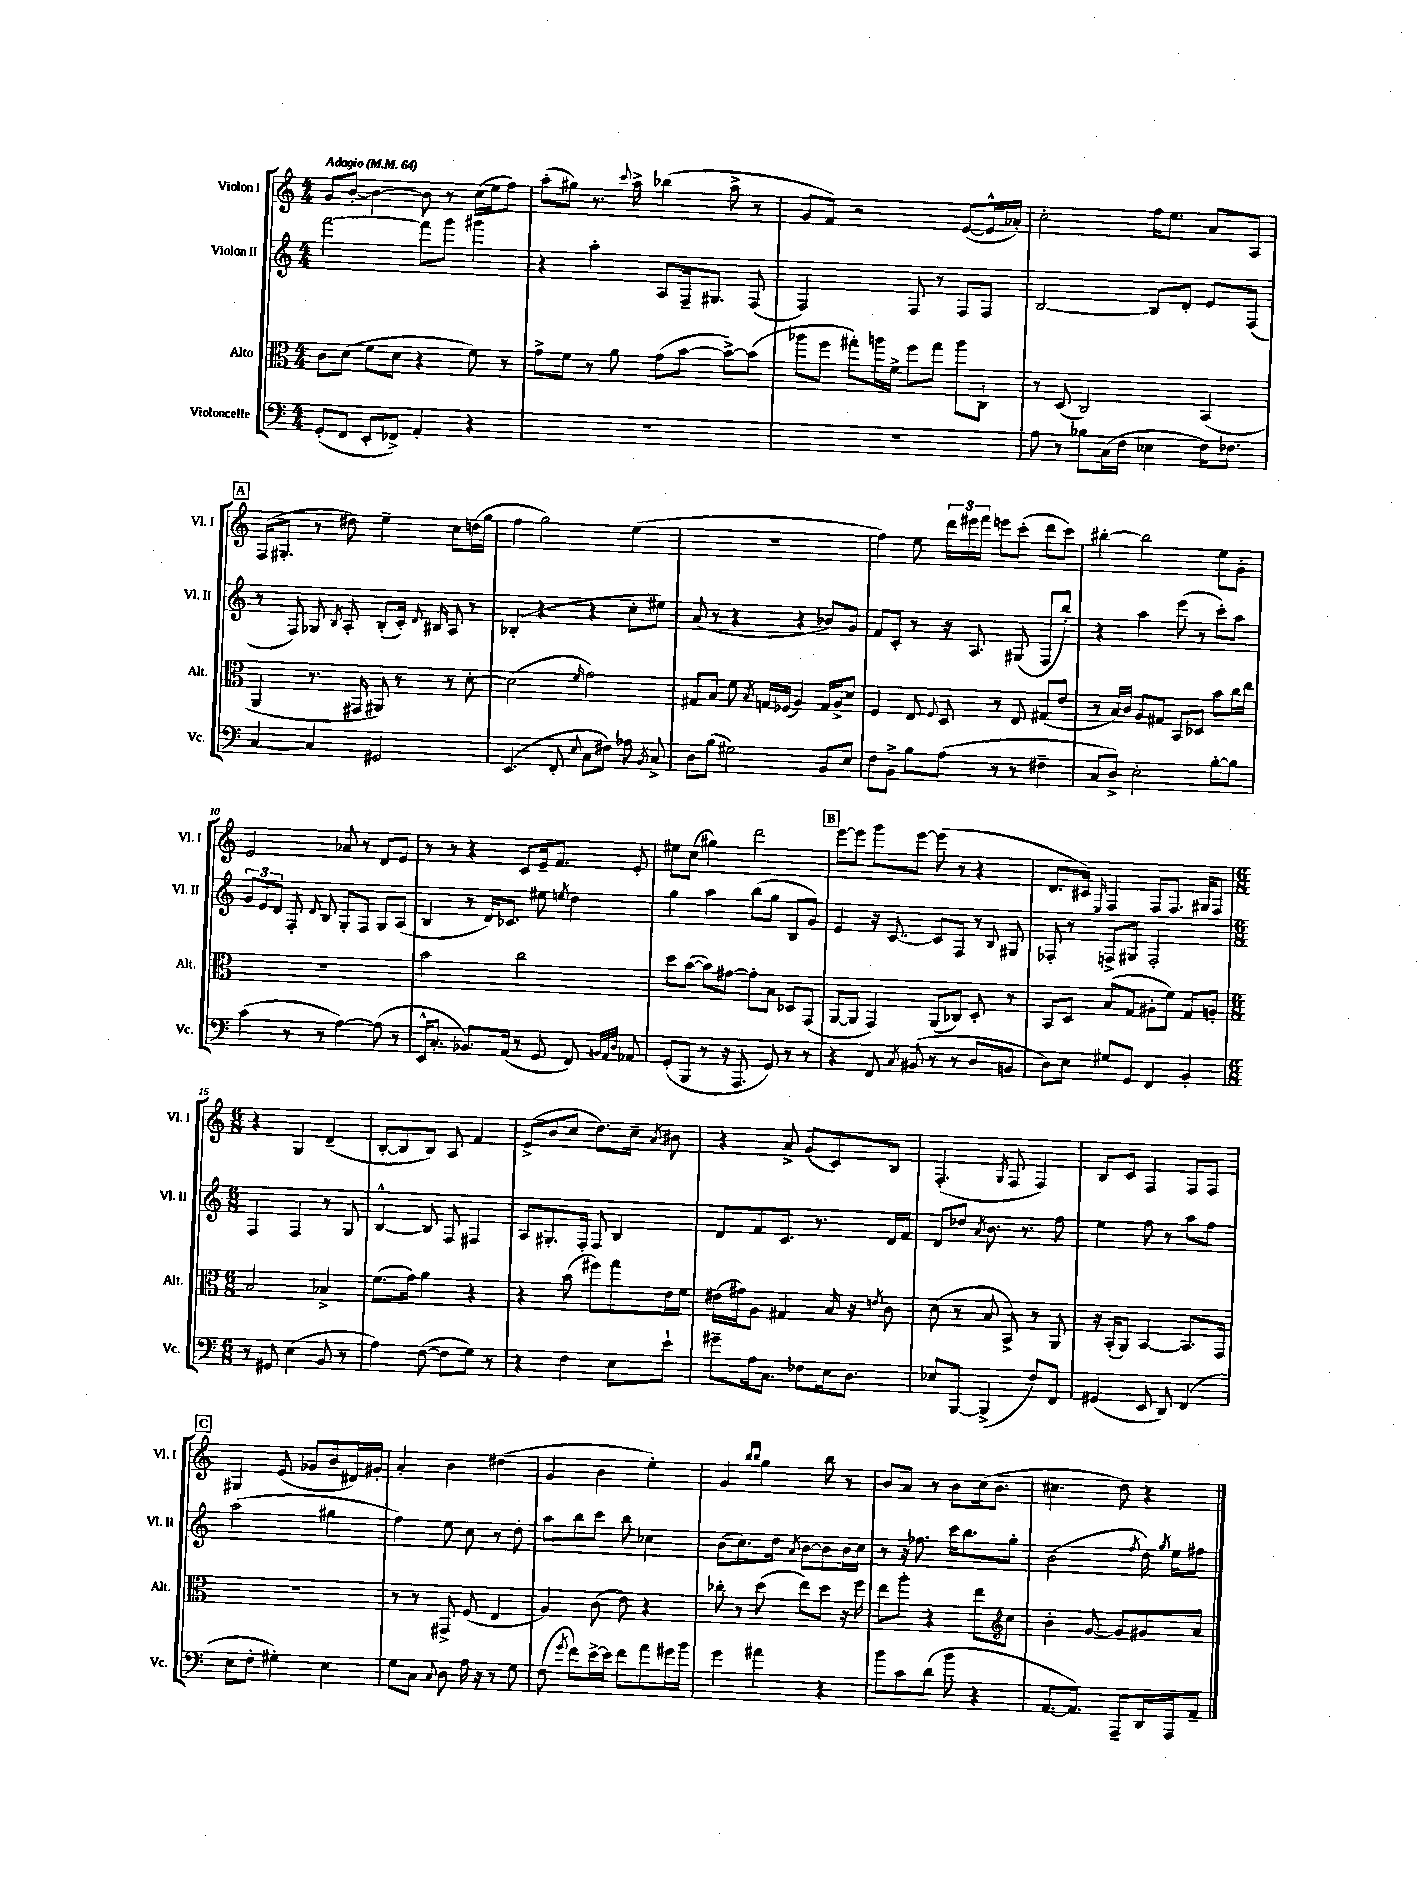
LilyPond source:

<<
\new StaffGroup <<
\new Staff = "s0" \with { instrumentName = "Violon I" shortInstrumentName = "Vl. I" } {
    \clef treble \key c \major \numericTimeSignature \time 4/4 \tempo "Adagio" 4 = 64
    \autoBeamOff g'8[ b'8]~-. b'4~ b'8 r8 c''16[( e''16 f''8]) |
    a''8[-.( gis''8]) r8. \appoggiatura { c'''8 } a''16-> bes''4( a''8-> r8 |
    g'8[ f'8]) r2 e'8[~( e'16-^ aes'16]-.) |
    c''2-. f''16[ e''8.] a'8[ a8] |
    \mark \markup { \box "A" } f16[( gis8.]-. r8 dis''8) e''4-- c''8[ d''16( g''16] |
    f''4 g''2) e''4( |
    R1 |
    f''4) e''8 \tuplet 3/2 { d'''16[ eis'''16 f'''16] } e'''8[ c'''8]-.( d'''8[ c'''8]) |
    bis''4~-. bis''2 e''8[ g'8]-. |
    e'2 aes'8 r8 d'8[ e'8] |
    r8 r8 r4 c'8[ e'16-- f'8.] e'8-. |
    eis''8[ c''8]( gis''4) d'''2 |
    \mark \markup { \box "B" } e'''8[~ e'''8] g'''8[ e'''8]~ e'''8( r8 r4 |
    d'8.[ cis'16]) \grace { e16 } f4 f8[ f8.] gis16[ f8] |
    \numericTimeSignature \time 6/8 r4 g4 d'4--( |
    b8[~-. b8 b8]) a8 f'4 |
    e'8[->( b'8 c''8] d''8.[) c''16]-- \acciaccatura { a'8 } bis'8 |
    r4 a'8-> g'8[( c'8) b8] |
    f4.-.( \acciaccatura { g8 } f8 f4) |
    b8[ c'8] f4 f8[ f8] |
    \mark \markup { \box "C" } gis4 e'8( ges'8[ b'8 dis'16) gis'16]-. |
    a'4-. b'4 dis''4( |
    g'4 b'4 e''4-.) |
    g'4 \grace { b''16[ b''16] } g''4 b''8 r8 |
    b'8[ a'8] r8 b'8[ c''16( b'8.] |
    cis''4. d''8) r4 \bar "|." |
}
\new Staff = "s1" \with { instrumentName = "Violon II" shortInstrumentName = "Vl. II" } {
    \clef treble \key c \major \numericTimeSignature \time 4/4
    \autoBeamOff f'''2~ f'''8[ g'''8] gis'''4 |
    r4 a''4-. a8[ f16-- gis8.] f8( |
    f2) f8 r8 f8[ f8] |
    b2~ b8[ d'8]-. e'8[ f8]( |
    \mark \markup { \box "A" } r8 f8) ges8 \acciaccatura { b8 } a8-. b8[-.( c'16]-.) \appoggiatura { d'8 } bis16 a8 r8 |
    bes4-.( r4 r4 c''8[-. eis''8]) |
    a'8( r8 r4 r4 bes'8[) g'8] |
    f'8[ c'8]-. r8 r16 a8. gis8( f8[ b''8]-.) |
    r4 a''4 e'''8( r8 c'''8[-.) a''8] |
    \tuplet 3/2 { g'8[ e'8 d'8] } f8-. \appoggiatura { d'8 } b8 g8[-. f8] g8[ a8]( |
    b4 r8 d'16[) ces'8.] eis''8 \acciaccatura { e''8 } d''4 |
    g''4 a''4 b''8[( g''8] b8[ g'8]) |
    \mark \markup { \box "B" } e'4 r16 c'8.~ c'8[ f8] r8 \appoggiatura { b8 } gis8 |
    fes8-. r8 f8[-> gis8] f2-. |
    \numericTimeSignature \time 6/8 f4 f4 r8 g8 |
    b4~-^ b8 f8 fis4 |
    a8[ gis8.-. f16]-. f8 b4 |
    d'8[ f'8 c'8.] r8. d'16[ f'16] |
    d'8[ des''8] \acciaccatura { a'8 } b'8. r8. f''8 |
    e''4 f''8 r8 a''8[ f''8] |
    \mark \markup { \box "C" } a''2( gis''4 |
    f''4) e''8 c''8 r8 d''8-. |
    a''8[ b''8 c'''8] b''8 ces''4 |
    b'8[( c''8.) d''16] \acciaccatura { a'8 } b'8[~ b'8 b'16 c''16] |
    r8 r16 fes''8. c'''16[ b''8. g''8]-. |
    b'2( \acciaccatura { f''8 } d''16) \acciaccatura { g''8 } e''16[ fis''8] \bar "|." |
}
\new Staff = "s2" \with { instrumentName = "Alto" shortInstrumentName = "Alt." } {
    \clef alto \key c \major \numericTimeSignature \time 4/4
    \autoBeamOff c'8[ d'8]( f'8[ d'8] r4 f'8) r8 |
    g'8[-> f'8] r8 a'8 g'8[( b'8]~ b'8[~->) b'8]( |
    aes''8[ f''8] gis''8[-.) a''16 f'16]-> f''8[ gis''8] a''8[ c8]-! |
    r8 d8( c2) b,4( |
    \mark \markup { \box "A" } a,4 r8. gis,16 ais,8) r8 r8 d'8~-. |
    d'2( \grace { f'16 } g'2) |
    gis8[ b8] f'8 \acciaccatura { b8 } g16[ fes16]( a4) g16[ a16-> d'8] |
    f4 e8 \appoggiatura { f8 } d8 r8 e8 gis8[( e'8] |
    r8 b16[) c'16] a8[ gis8] b,8[ des8] b'8[ c''16 e''16] |
    R1 |
    b'2 c''2 |
    d''8[ b'8]~( b'8[) gis'8]~ gis'8[-. b8] des8[ g,8]( |
    \mark \markup { \box "B" } a,8[~ a,8] g,4) a,8[( ces8]) d8-. r8 |
    b,8[ d8] b8[( g8] ais8[-. f'8]) g8[ a8]-. |
    \numericTimeSignature \time 6/8 b2 bes4-> |
    f'8.[( g'16]) a'4 r4 |
    r4 b'8( fis''8[) g''8 e'16 f'16] |
    eis'16[( gis'16) a8] gis4 b16 r16 \acciaccatura { e'8 } c'8 |
    d'8( r8 b8 b,8->) r8 a,8 |
    r16 b,16[-.( a,8]) b,4~ b,8.[ g,16] |
    \mark \markup { \box "C" } R2. |
    r8 r8 gis,8-> f8( e4 |
    a4) c'8( e'8) r4 |
    ces''8-. r8 d''8( e''8[) d''8] r16 f''16 |
    e''8[ a''8]-. r4 e''8[ c''8] |
    \clef treble b'4-. g'8~ g'8[ gis'8 a'8] \bar "|." |
}
\new Staff = "s3" \with { instrumentName = "Violoncelle" shortInstrumentName = "Vc." } {
    \clef bass \key c \major \numericTimeSignature \time 4/4
    \autoBeamOff g,8[-.( f,8] e,8[-. fes,8]->) a,4-. r4 |
    R1 |
    R1 |
    a8 r8 bes8[ c16( f16] ees4 f16[) fes8.] |
    \mark \markup { \box "A" } c4~ c4 gis,2 |
    e,4.( f,8-. \appoggiatura { e8 } c8[ fis8]) aes8 \acciaccatura { b,8 } c8-> |
    d8[ b8]( gis2) b,8[ e8] |
    f8[ b,8]-> b8[ a8]( r8 r8 fis4-- |
    c8[ d8]->) e2-. b8[~-. b8] |
    c'4( r8 r8 a4~) a8( r8 |
    e,16[-^ c8.]-. bes,8.[) a,16]( r8 g,8 f,8) \grace { b,32[ a,32 d32] } aes,8 |
    g,8[-.( b,,8] r8 r16 a,,8. g,8) r8 r8 |
    \mark \markup { \box "B" } r4 f,8 \acciaccatura { c8 } bis,8( r8 r8 d8[ b,8] |
    d8[) e8] gis8[ g,8] f,4 b,4-. |
    \numericTimeSignature \time 6/8 r8 gis,8 e4( b,8 r8 |
    a4) f8~( f8[ g8]) r8 |
    r4 f4 e8[ e'8]-! |
    gis'8[-- a16 c8.] fes8[ e16 d8.] |
    ees8[ b,,8]~ b,,4->( f8[) f,8] |
    gis,4( e,8 d,8) f,4( |
    \mark \markup { \box "C" } e8[ f8]-. gis4-.) e4 |
    g8[ c8] \appoggiatura { c8 } d8 a16 r16 r8 g8 |
    f8( \acciaccatura { g'8 } f'8[) e'16~-> e'16] f'8[ a'8 gis'16 b'16] |
    g'4 ais'4 r4 |
    b'8[ c'8 d'8]( b'8 r4 |
    a,8.[~ a,8.]) a,,8[-- d,16 a,,16 a,8]-- \bar "|." |
}
>>
>>
